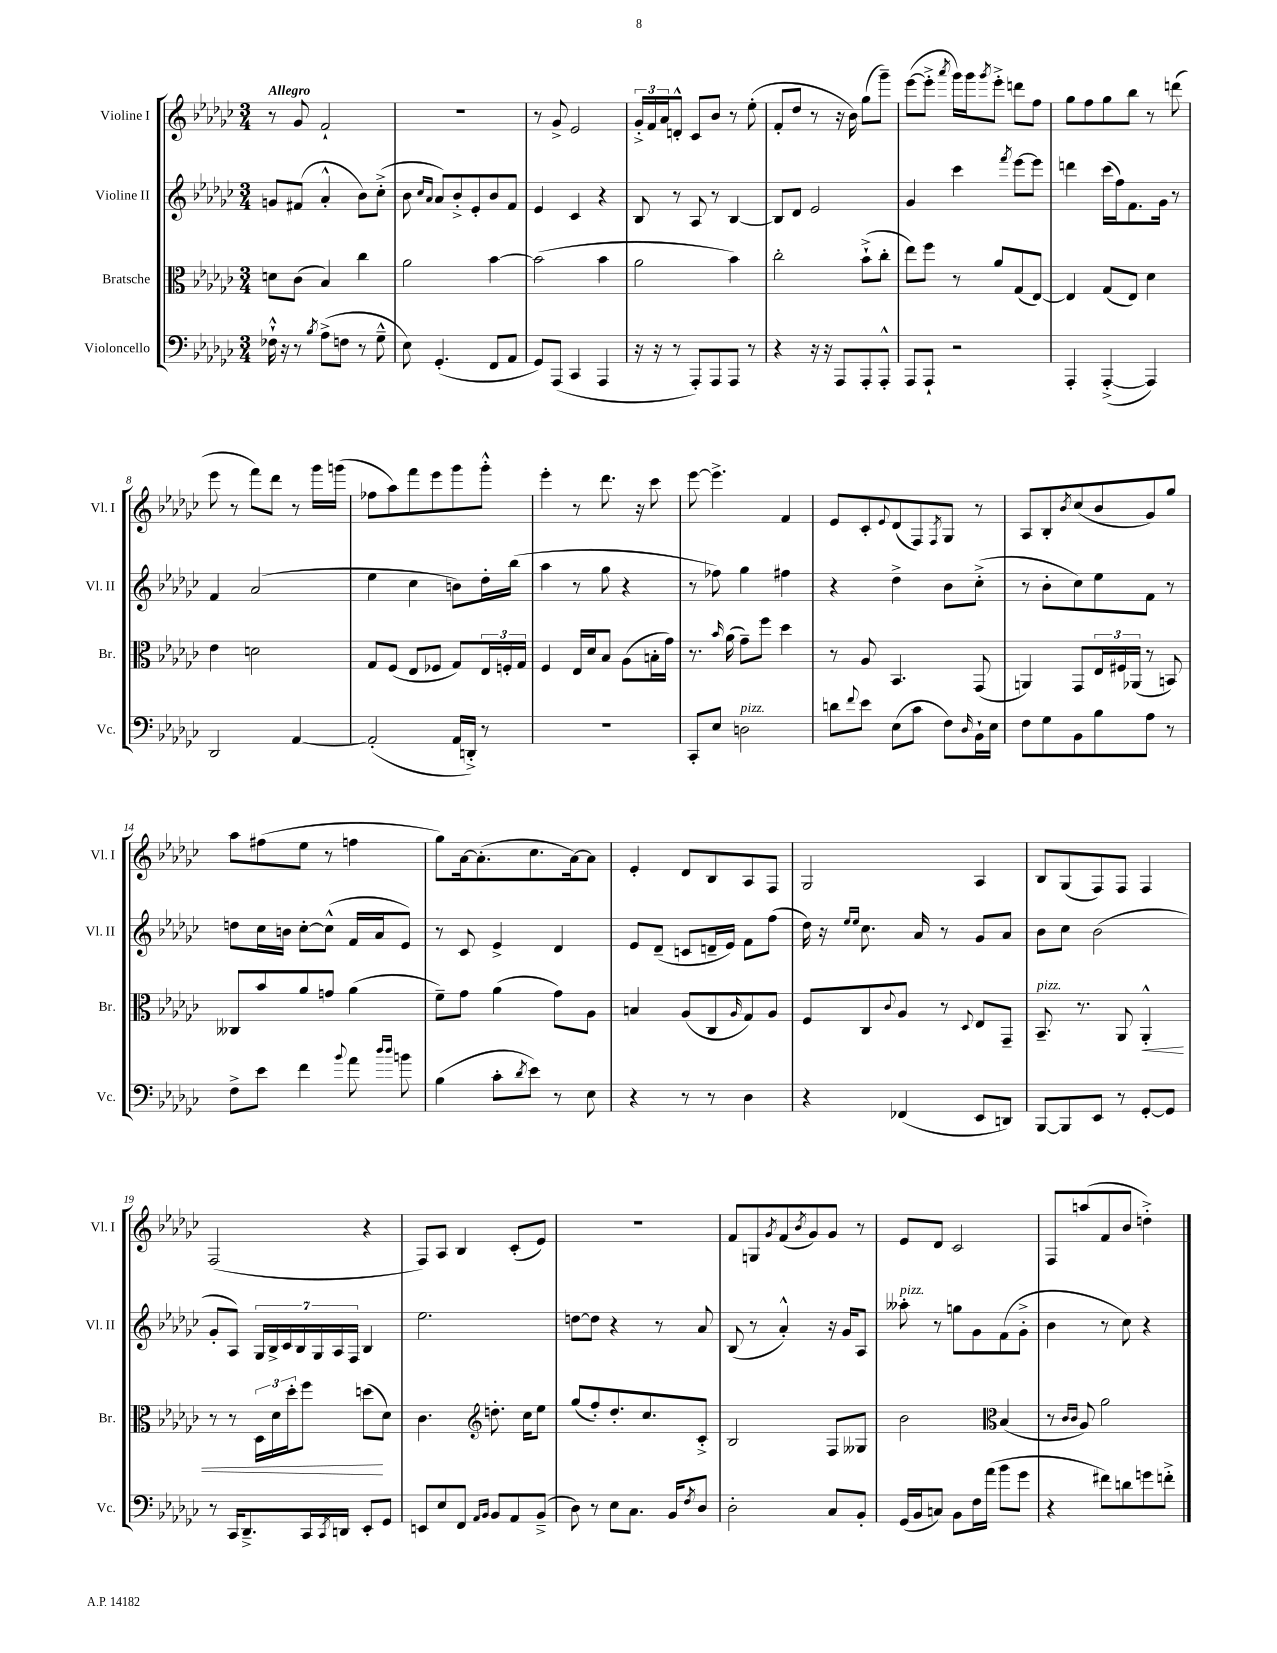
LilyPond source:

<<
\new StaffGroup <<
\new Staff = "s0" \with { instrumentName = "Violine I" shortInstrumentName = "Vl. I" } {
    \clef treble \key ges \major \numericTimeSignature \time 3/4 \tempo "Allegro"
    r8 ges'8 f'2-! |
    R2. |
    r8 ges'8-> ees'2 |
    \tuplet 3/2 { ges'16-.-> f'16 aes'16 } d'8-.-^ ces'8 bes'8 r8 ees''8-.( |
    f'8-. des''8 r8 r16 bes'16) ges''8( ges'''8--) |
    ees'''8~( ees'''8-.-> \acciaccatura { aes'''8 } ges'''16) ges'''16 \acciaccatura { ges'''8 } ees'''8-.-> d'''8 f''8 |
    ges''8 f''8 ges''8 bes''8 r8 d'''8( |
    ees'''8 r8 f'''8) des'''8 r8 ges'''16 g'''16( |
    fes''8 aes''8) f'''8 ees'''8 ges'''8 ges'''8-.-^ |
    ees'''4-. r8 des'''8. r16 ces'''8 |
    ees'''8~ ees'''4.-> f'4 |
    ees'8 ces'8-. \appoggiatura { ees'8 } des'8( f8) \acciaccatura { f8 } ges8 r8 |
    aes8 bes8-. \acciaccatura { bes'8 } ces''8( bes'8 ges'8) ges''8 |
    aes''8 fis''8( ees''8 r8 f''4 |
    ges''8) aes'16~ aes'8.-.( ces''8. aes'16~) aes'8 |
    ees'4-. des'8 bes8 aes8 f8 |
    ges2 aes4 |
    bes8 ges8( f8) f8 f4 |
    f2( r4 |
    f8) aes8 bes4 ces'8-.( ees'8) |
    R2. |
    f'8 g8 \acciaccatura { ges'8 } f'8( \acciaccatura { bes'8 } ges'8) ges'8 r8 |
    ees'8 des'8 ces'2 |
    f8 a''8( f'8 bes'8 d''4-.->) \bar "|." |
}
\new Staff = "s1" \with { instrumentName = "Violine II" shortInstrumentName = "Vl. II" } {
    \clef treble \key ges \major \numericTimeSignature \time 3/4
    g'8 fis'8( aes'4-.-^ bes'8) ces''8-.->( |
    bes'8 \grace { ces''16 aes'16 } aes'8) bes'8-.-> ees'8-. bes'8 f'8 |
    ees'4 ces'4 r4 |
    bes8 r8 aes8 r8 bes4~ |
    bes8 des'8 ees'2 |
    ges'4 ces'''4 \acciaccatura { f'''8 } ees'''8~ ees'''8 |
    d'''4 ces'''16( f''16) f'8. ges'16 r8 |
    f'4 aes'2( |
    ees''4 ces''4 b'8) des''16-. bes''16( |
    aes''4 r8 ges''8 r4 |
    r8 fes''8) ges''4 fis''4 |
    r4 des''4-> bes'8 ces''8-.->( |
    r8 bes'8-. ces''8) ees''8 f'8 r8 |
    d''8 ces''16 b'16 ces''8~-. ces''8-^( f'16 aes'16 ees'8) |
    r8 ces'8 ees'4-> des'4 |
    ees'8 des'8--( c'8 d'16-- ees'16) f'8 f''8( |
    des''16) r16 \grace { ees''16 ees''16 } ces''8. aes'16 r8 ges'8 aes'8 |
    bes'8 ces''8 bes'2( |
    ges'8-. aes8) \tuplet 7/4 { ges16 bes16-> ces'16 bes16 ges16 aes16 f16 } bes4 |
    ees''2. |
    d''8~ d''8 r4 r8 aes'8 |
    bes8( r8 aes'4-.-^) r16 ges'16 aes8 |
    aeses''8-.^\markup { \italic "pizz." } r8 g''8 ges'8 f'8( ges'8-.-> |
    bes'4 r8 ces''8) r4 \bar "|." |
}
\new Staff = "s2" \with { instrumentName = "Bratsche" shortInstrumentName = "Br." } {
    \clef alto \key ges \major \numericTimeSignature \time 3/4
    d'8 ces'8( bes4) ces''4 |
    aes'2 bes'4~ |
    bes'2( bes'4 |
    aes'2 bes'4) |
    ces''2-. bes'8-!->( ces''8-. |
    ees''8) f''8 r8 aes'8 ges8( ees8~) |
    ees4 ges8( ees8) des'4 |
    ees'4 d'2 |
    ges8 f8( ees8 fes8 ges8) \tuplet 3/2 { ees16 f16-. ges16 } |
    f4 ees16 des'16 bes8 aes8( b16-. ges'16) |
    r8. \grace { bes'16 } aes'16( ges'8--) f''8 des''4 |
    r8 aes8 bes,4. ges,8( |
    a,4) ges,8 \tuplet 3/2 { ees16 fis16 aes,16( } r8 b,8) |
    ceses8 bes'8 aes'8 g'8 aes'4( |
    f'8--) ges'8 aes'4( ges'8) aes8 |
    b4 aes8( ces8 \grace { aes16 } ges8) aes8 |
    f8 ces8 \appoggiatura { ces'8 } aes8 r8 \appoggiatura { des8 } ees8 ges,8-- |
    bes,8.--^\markup { \italic "pizz." } r8. aes,8 aes,4-.-^\< |
    r8 r8 \tuplet 3/2 { des16 des'16 des''16-. } f''8 d''8\!( des'8) |
    ces'4. \clef treble d''8.-. ces''16 ees''8 |
    ges''8( f''8-.) des''8.-. ces''8. ces'8-.-> |
    bes2 f8 geses8 |
    bes'2 \clef alto bes4( |
    r8 \grace { ces'16 ces'16 } aes8) aes'2 \bar "|." |
}
\new Staff = "s3" \with { instrumentName = "Violoncello" shortInstrumentName = "Vc." } {
    \clef bass \key ges \major \numericTimeSignature \time 3/4
    fes16-!-^ r16 r8 \acciaccatura { bes8 } aes8->( f8 r8 ges8---^ |
    ees8) ges,4.-.( f,8 aes,8 |
    ges,8) aes,,8( ces,4 aes,,4 |
    r16 r16 r8 aes,,8-.) aes,,8 aes,,8 r8 |
    r4 r16 r16 aes,,8 aes,,8-. aes,,8-.-^ |
    aes,,8 aes,,8-! r2 |
    aes,,4-. aes,,4~-.->( aes,,4) |
    des,2 aes,4~ |
    aes,2-.( aes,16 d,16-.->) r8 |
    R2. |
    ces,8-. ees8 d2^\markup { \italic "pizz." } |
    d'8 \appoggiatura { f'8 } ees'8 ees8( ces'8 f8) \grace { des16 } bes,16-! ees16 |
    f8 ges8 bes,8 bes8 aes8 r8 |
    f8-> ees'8 f'4 \appoggiatura { bes'8 } aes'8 \grace { des''16 des''16 } b'8 |
    bes4( ces'8-. \acciaccatura { des'8 } ees'8) r8 ees8 |
    r4 r8 r8 des4 |
    r4 fes,4( ees,8 d,8) |
    bes,,8~ bes,,8 ees,8 r8 ges,8~-. ges,8 |
    r8 ces,16 des,8.---> ces,16 \acciaccatura { ces,8 } d,16 ees,8-. ges,8 |
    e,8 ees8 f,8 \grace { aes,16 bes,16 } bes,8 aes,8 bes,8--->( |
    des8) r8 ees8 ces8. bes,16 \acciaccatura { f8 } des8 |
    des2-. ces8 bes,8-. |
    ges,16( bes,16 c8) bes,8 f16 aes'16( bes'8 ges'8 |
    r4 fis'8) d'8 g'8 f'8-.-> \bar "|." |
}
>>
>>
